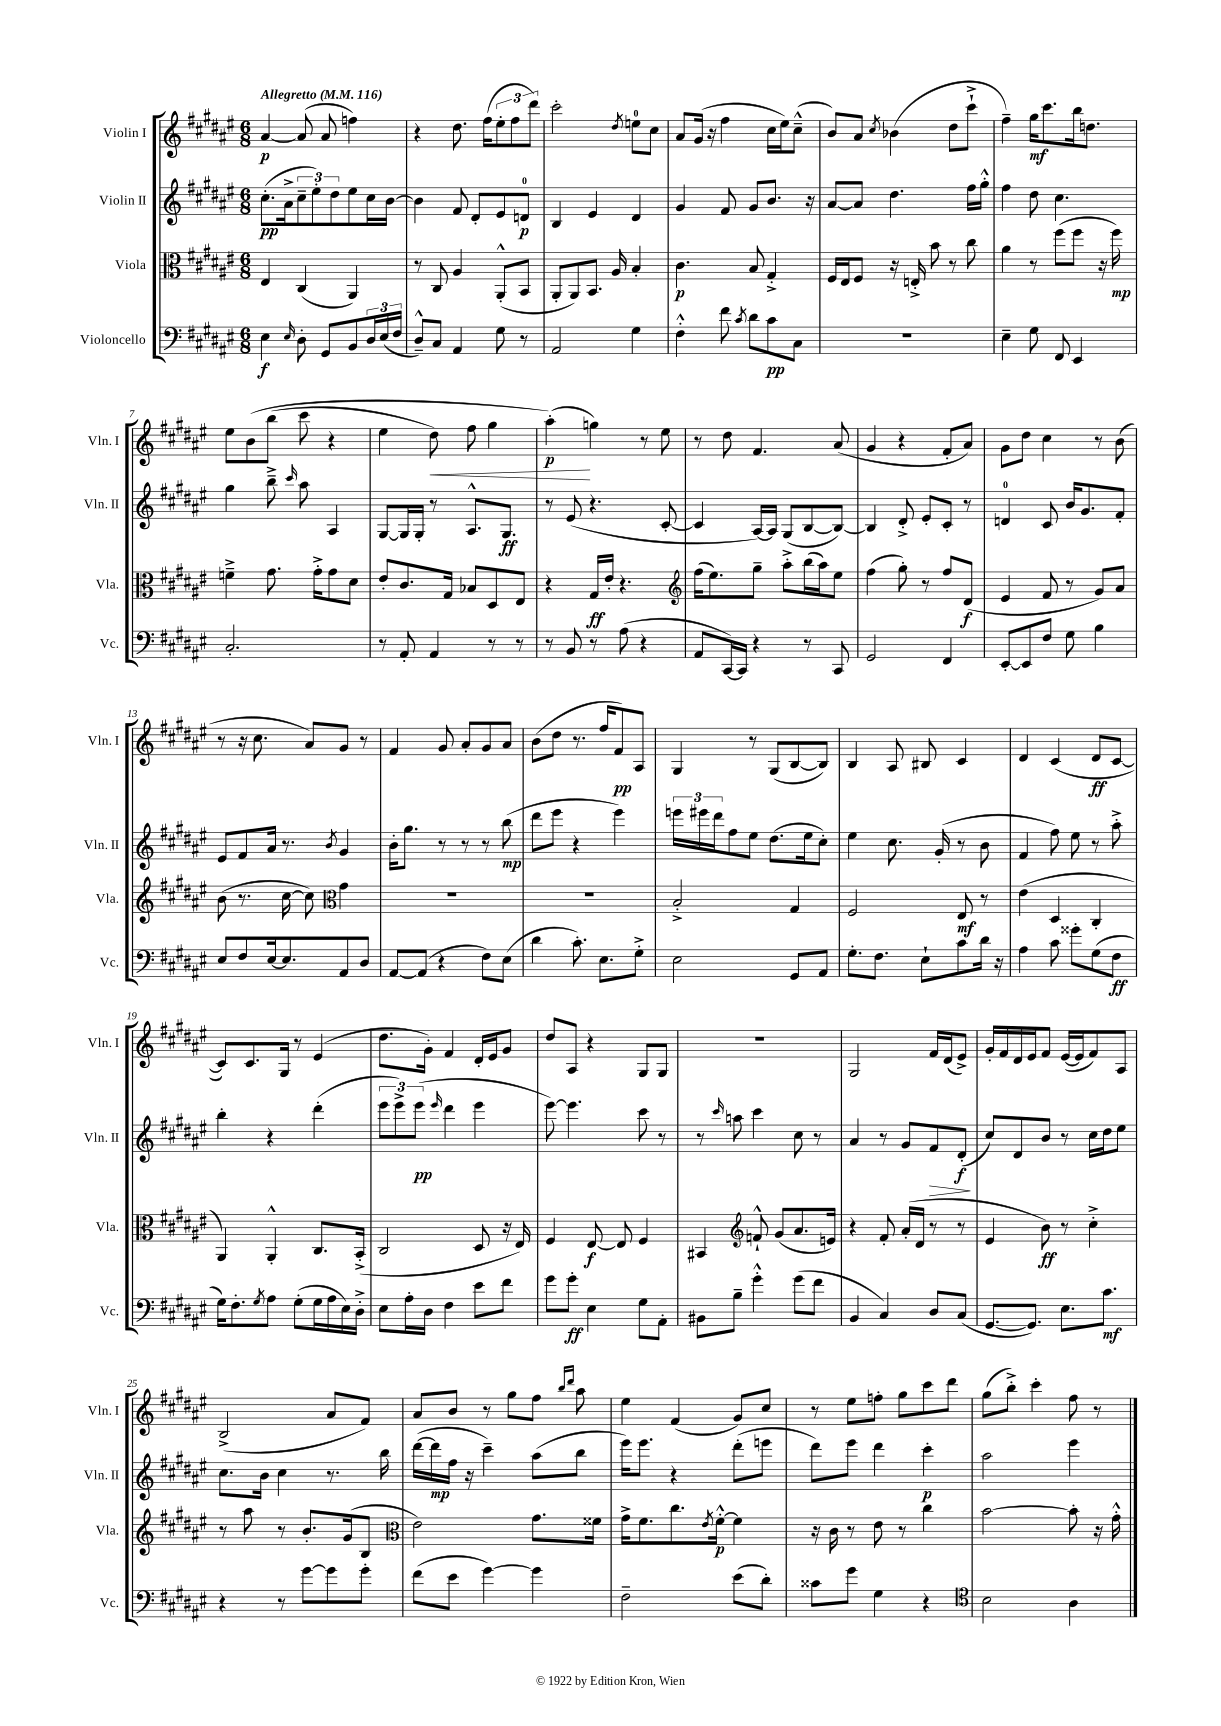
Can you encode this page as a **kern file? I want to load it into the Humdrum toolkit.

**kern	**kern	**kern	**kern
*staff4	*staff3	*staff2	*staff1
*clefF4	*clefC3	*clefG2	*clefG2
*k[f#c#g#d#a#e#]	*k[f#c#g#d#a#e#]	*k[f#c#g#d#a#e#]	*k[f#c#g#d#a#e#]
*M6/8	*M6/8	*M6/8	*M6/8
*MM116	*MM116	*MM116	*MM116
4E#	4E#	(8.cc#'	[4a#
.	.	16a#^	.
16qqE#	.	.	.
8D#'	(4C#	12cc#~	(8a#]
.	.	12ee#')	.
8GG#	.	.	8a#
.	.	12dd#	.
8BB	4AA#)	8ee#	4ff)
24D#	.	16cc#	.
(24E#	.	.	.
.	.	[16b	.
24F#	.	.	.
=	=	=	=
8D#~^^)	8r	4b]	4r
8C#	8C#	.	.
4AA#	4A#	8f#	8.dd#
.	.	8d#'	.
.	.	.	(16ff#
8G#	(8AA#'^^	8e#	12ee#'
.	.	.	12ff#
8r	8BB	8d	.
.	.	.	12ddd#)
=	=	=	=
2AA#	8AA#'	4B	2ccc#'
.	8AA#)	.	.
.	8.BB	4e#	.
.	16A#	.	.
.	.	.	8qdd#
4G#	4B'	4d#	8ee
.	.	.	8cc#
=	=	=	=
4F#'^^	4.c#	4g#	8a#
.	.	.	(16g#
.	.	.	16r
8f#	.	8f#	4ff#
8qc#	.	.	.
8d#	8B	8g#	.
8c#	4G#'^	8.b	16cc#
.	.	.	16ee#)
8C#	.	.	(8cc#~^^
.	.	16r	.
=	=	=	=
2.r	16F#	[8a#	8b)
.	16E#	.	.
.	8F#	8a#]	8a#
.	.	.	8qcc#
.	16r	4.dd#	(4b-
.	16E'^	.	.
.	8b	.	.
.	8r	.	8dd#
.	8cc#	16ff#	8ccc#`^
.	.	16gg#'^^	.
=	=	=	=
4E#~	4a#	4ff#	4ff#~)
8G#	8r	8dd#	16gg#
.	.	.	8.ccc#
8FF#	(8ff#	4.cc#	.
4EE#	8ff#	.	16bb
.	.	.	8.dd
.	16r	.	.
.	16ff#)	.	.
=	=	=	=
2.C#'	4f~^	4gg#	8ee#
.	.	.	&(8b
.	8.g#	8bb~^	(8bb
.	.	16qqccc#	.
.	.	8aa#	8ccc#
.	16g#'^	.	.
.	8g#	4A#	4r
.	8d#	.	.
=	=	=	=
8r	8e#'	[8G#	4ee#
8AA#'	8.c#	16G#]	.
.	.	16G#'	.
4AA#	.	8r	8dd#)
.	16G#	.	.
.	8B-	8.A#^^	8ff#
8r	8D#	.	4gg#
.	.	8.G#	.
8r	8E#	.	.
=	=	=	=
8r	4r	8r	(4aa#'&)
8BB	.	(8e#	.
8r	16G#	4.r	4gg)
.	16e#'	.	.
(8A#	4.r	.	.
4r	.	.	8r
.	.	[8c#'	8ee#
=	=	=	=
*	*clefG2	*	*
8AA#	(16ff#	4c#]	8r
.	8.ee#)	.	.
[16CC#)	.	.	8dd#
16CC#]	.	.	.
4r	8gg#~	[16A#)	4.f#
.	.	16A#]	.
.	8aa#'^	(8G#	.
8r	(16bb	[8B	.
.	16aa#)	.	.
8CC#	8ee#	8B_)	(8a#
=	=	=	=
2GG#	(4ff#	4B]	4g#
.	8gg#')	8d#'^	4r
.	8r	8e#'	.
4FF#	8ff#	8c#'	8f#'
.	(8d#	8r	8a#)
=	=	=	=
[8EE#'	4e#	4d	8g#
8EE#]	.	.	8dd#
8F#	8f#	8c#	4cc#
8G#	8r	16b	.
.	.	8.g#	.
4B	8g#)	.	8r
.	8a#	8f#'	(8b
=	=	=	=
8E#	(8b	8e#	8r
8F#	8.r	8f#	16r
.	.	.	8.cc#
[16E#	.	16a#	.
8.E#]	[16cc#	8.r	.
.	8cc#])	.	8a#)
*	*clefC3	*	*
.	.	8qb	.
8AA#	4g#	4g#	8g#
8D#	.	.	8r
=	=	=	=
[8AA#	2.r	16b'	4f#
.	.	8.gg#	.
(8AA#]	.	.	.
4r	.	8r	8g#
.	.	8r	8a#'
8F#)	.	8r	8g#
(8E#	.	(8bb	8a#
=	=	=	=
4d#	2.r	8ddd#	(8b
.	.	8eee#	8dd#
8.c#')	.	4r	8.r
8.E#	.	.	16ff#
.	.	4eee#)	8f#)
8G#'^	.	.	8A#
=	=	=	=
2E#	2B'^	24eee	4G#
.	.	24eee#	.
.	.	24ddd#	.
.	.	8ff#	.
.	.	8ee#	8r
.	.	(8.dd#	(8G#
8GG#	4G#	.	[8B
.	.	16ee#	.
8AA#	.	8cc#')	8B])
=	=	=	=
8.G#'	2F#	4ee#	4B
8.F#	.	.	.
.	.	8.cc#	8A#
8E#`	.	.	8B#
.	.	(16g#'	.
8c#	8E#	8r	4c#
16d#	8r	8b	.
16r	.	.	.
=	=	=	=
4A#	(4e#	4f#	4d#
8c#	4D#	8ff#)	(4c#
8g##'	.	8ee#	.
(8G#	4C#'	8r	8d#
8F#	.	8aa#'^	[8c#
=	=	=	=
16G#)	4AA#)	4bb'	8c#])
8.F#'	.	.	.
.	.	.	8.c#
8qG#	.	.	.
8A#	4AA#'^^	4r	.
.	.	.	16G#
(8G#'	.	.	8r
16G#	8.C#	(4ddd#'	(4e#
16A#	.	.	.
16E#)	.	.	.
16D#'^	(16BB'^	.	.
=	=	=	=
8E#	2C#	12eee#	8.dd#
.	.	12eee#^)	.
16A#'	.	.	.
.	.	(12eee#	.
16D#	.	.	16g#')
.	.	16qqeee#	.
4F#	.	4ddd#	4f#
8e#	8D#	4eee#	16d#'
.	.	.	16e#
8f#	16r	.	8g#
.	16E#)	.	.
=	=	=	=
8g#	4F#	[8eee#)	8dd#
8g#'	.	4.eee#]	8A#
4E#	[8E#	.	4r
.	8E#]	.	.
8G#	4F#	8ccc#	8G#
8AA#'	.	8r	8G#
=	=	=	=
8BB#	4BB#	8r	2.r
.	.	16qqccc#	.
8B~	.	8aa	.
*	*clefG2	*	*
4g#'^^	8f`^^	4ccc#	.
.	(8g#	.	.
(8g#	8.a#	8cc#	.
8f#	.	8r	.
.	16e)	.	.
=	=	=	=
4BB	4r	4a#	2G#
4C#)	8f#'	8r	.
.	(16a#'	8g#	.
.	16d#	.	.
8D#	8r	8f#	16f#
.	.	.	(16d#
(8C#	8r	(8d#'	8e#^)
=	=	=	=
[8.GG#	4e#	8cc#)	16g#'
.	.	.	16f#
.	.	8d#	16d#
8.GG#])	.	.	16e#
.	8b)	8b	8f#
8.E#	8r	8r	([16e#
.	.	.	16e#]
.	4cc#'^	16cc#	8f#)
8.c#	.	16dd#	.
.	.	8ee#	8A#
=	=	=	=
4r	8r	8.cc#	(2B^
.	8aa#	.	.
.	.	16b	.
8r	8r	4cc#	.
[8g#	8.b'	.	.
8g#]	.	8.r	8a#
.	(16g#	.	.
8g#'	8B	.	8f#)
.	.	16bb	.
=	=	=	=
*	*clefC3	*	*
(8f#	2e#)	([16ddd#	8a#
.	.	16ddd#]	.
8e#	.	16ff#	8b
.	.	16r	.
[4g#)	.	4ccc#~)	8r
.	.	.	8gg#
4g#]	8.g#	(8aa#	8ff#
.	.	.	16qqbb
.	.	.	16qqddd#
.	.	8bb	8aa#
.	16f##	.	.
=	=	=	=
2F#~	16g#^	16eee#)	4ee#
.	8.f#	8.eee#	.
.	8.cc#	4r	(4f#
.	8qe#	.	.
.	[16f#'^^	.	.
(8e#	4f#]	(8ddd#'	8g#)
8d#')	.	8eee	8cc#
=	=	=	=
8c##	16r	8ddd#)	8r
.	16c#	.	.
8g#	8r	8eee#	8ee#
4G#	8e#	4ddd#	8ff'
.	8r	.	8gg#
4r	4cc#	4ccc#'	8ccc#
.	.	.	8ddd#
=	=	=	=
*clefC4	*	*	*
2B	[2b	2aa#	(8gg#
.	.	.	8bb'^)
.	.	.	4ccc#'
4A#	8b']	4eee#	8ff#
.	16r	.	8r
.	16g#'^^	.	.
==	==	==	==
*-	*-	*-	*-
